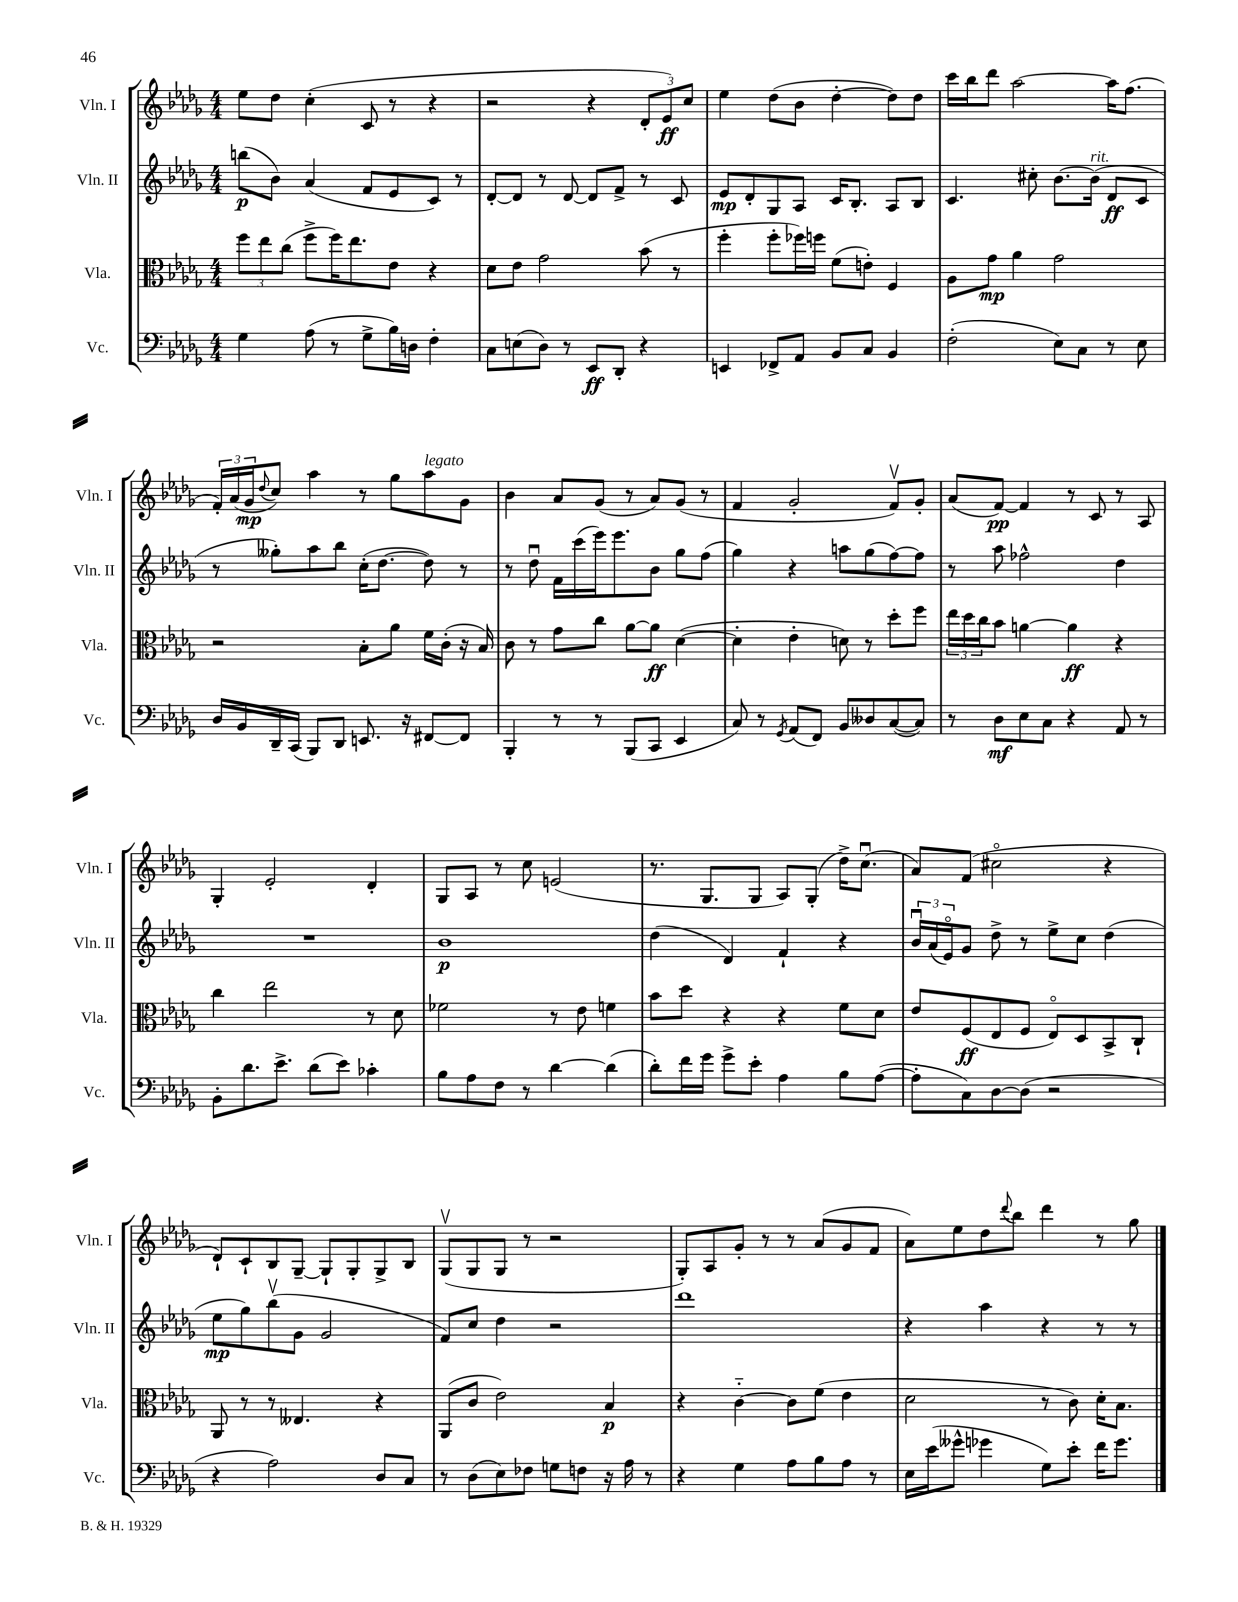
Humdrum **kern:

**kern	**dynam	**kern	**dynam	**kern	**dynam	**kern	**dynam
*part4	*part4	*part3	*part3	*part2	*part2	*part1	*part1
*staff4	*staff4	*staff3	*staff3	*staff2	*staff2	*staff1	*staff1
*I"Vc.	*	*I"Vla.	*	*I"Vln. II	*	*I"Vln. I	*
*I'Vc.	*	*I'Vla.	*	*I'Vln. II	*	*I'Vln. I	*
*clefF4	*	*clefC3	*	*clefG2	*	*clefG2	*
*k[b-e-a-d-g-]	*	*k[b-e-a-d-g-]	*	*k[b-e-a-d-g-]	*	*k[b-e-a-d-g-]	*
*M4/4	*	*M4/4	*	*M4/4	*	*M4/4	*
=25	=25	=25	=25	=25	=25	=25	=25
4G-\	.	12ff\L	.	(8bbn\L	p	8ee-\L	.
.	.	12ee-\	.	.	.	.	.
.	.	.	.	8b-\J)	.	8dd-\J	.
.	.	(12cc\J	.	.	.	.	.
(8A-\	.	8ff^\L	.	(4a-/	.	(4cc'\	.
8r	.	16ff\K)	.	.	.	.	.
.	.	8.ee-\	.	.	.	.	.
8G-^\L	.	.	.	8f/L	.	8c/	.
16B-\L)	.	8e-\J	.	8e-/	.	8r	.
16Dn\JJ	.	.	.	.	.	.	.
4F'\	.	4r	.	8c/J)	.	4r	.
.	.	.	.	8r	.	.	.
=26	=26	=26	=26	=26	=26	=26	=26
8C\L	.	8d-\L	.	[8d-'/L	.	2r	.
(8En\	.	8e-\J	.	8d-/J]	.	.	.
8D-\J)	.	2g-\	.	8r	.	.	.
8r	.	.	.	[8d-/	.	.	.
8EE-/L	ff	.	.	8d-/L]	.	4r	.
8DD-'/J	.	.	.	8f^/J	.	.	.
4r	.	(8b-\	.	8r	.	12d-'/L	.
.	.	.	.	.	.	12e-/)	ff
.	.	8r	.	8c/	.	.	.
.	.	.	.	.	.	12cc/J	.
=27	=27	=27	=27	=27	=27	=27	=27
4EEn/	.	4ff'\	.	8e-/L	mp	4ee-\	.
.	.	.	.	8d-'/	.	.	.
8FF-X^/L	.	8ff'\L	.	8G-/	.	(8dd-\L	.
8AA-/J	.	16ff-X\L)	.	8A-/J	.	8b-\J	.
.	.	16ffn\JJ	.	.	.	.	.
8BB-/L	.	(8f\L	.	16c/KL	.	[4dd-'\	.
.	.	.	.	8.B-'/J	.	.	.
8C/J	.	8en'\J)	.	.	.	.	.
4BB-/	.	4F/	.	8A-/L	.	8dd-\L])	.
.	.	.	.	8B-/J	.	8dd-\J	.
=28	=28	=28	=28	=28	=28	=28	=28
(2F'\	.	8A-\L	.	4.c/	.	16ccc\LL	.
.	.	.	.	.	.	16bb-\J	.
.	.	8g-\J	mp	.	.	8ddd-\J	.
.	.	4a-\	.	.	.	[2aa-\	.
.	.	.	.	8cc#X'\	.	.	.
8E-\L)	.	2g-\	.	[8.b-\L	.	.	.
8C\J	.	.	.	.	.	.	.
!	!	!	!	!LO:TX:a:i:t=rit.	!	!	!
.	.	.	.	(16b-\Jk]	.	.	.
8r	.	.	.	8d-/L	ff	16aa-\KL]	.
.	.	.	.	.	.	(8.ff\J	.
8E-\	.	.	.	8c/J	.	.	.
!!LO:LB:g=z
=29	=29	=29	=29	=29	=29	=29	=29
16D-/LL	.	2r	.	8r	.	24f'/LL)	.
.	.	.	.	.	.	(24a-/	.
16BB-/	.	.	.	.	.	.	.
.	.	.	.	.	.	24g-/J	mp
.	.	.	.	.	.	8qqdd-/	.
16DD-~/	.	.	.	8gg--X'\L)	.	8cc/J)	.
(16CC/JJ	.	.	.	.	.	.	.
8BBB-/L)	.	.	.	8aa-\	.	4aa-\	.
8DD-/J	.	.	.	8bb-\J	.	.	.
8.EEn/	.	8B-'\L	.	(16cc'\KL	.	8r	.
.	.	.	.	[8.dd-\J	.	.	.
.	.	8a-\J	.	.	.	8gg-\L	.
16r	.	.	.	.	.	.	.
!	!	!	!	!	!	!LO:TX:a:i:t=legato	!
[8FF#X/L	.	16f\LL	.	8dd-\])	.	8aa-\	.
.	.	(16c'\JJ	.	.	.	.	.
8FF#/J]	.	16r	.	8r	.	8g-\J	.
.	.	16B-/)	.	.	.	.	.
=30	=30	=30	=30	=30	=30	=30	=30
4BBB-'/	.	8c\	.	8r	.	4b-\	.
.	.	8r	.	8dd-u\	.	.	.
8r	.	8g-\L	.	16f\LL	.	8a-/L	.
.	.	.	.	(16ccc\	.	.	.
8r	.	8cc\J	.	16eee-\J)	.	(8g-/J	.
.	.	.	.	8.eee-\	.	.	.
(8BBB-/L	.	[8a-\L	.	.	.	8r	.
8CC/J	.	8a-\J]	ff	8b-\J	.	8a-/L)	.
4EE-/	.	([4d-\	.	8gg-\L	.	(8g-/J	.
.	.	.	.	(8ff\J	.	8r	.
=31	=31	=31	=31	=31	=31	=31	=31
8C/)	.	4d-'\]	.	4gg-\)	.	4f/	.
8r	.	.	.	.	.	.	.
8qGG-/	.	.	.	.	.	.	.
(8AA-/L	.	4e-'\	.	4r	.	2g-'/	.
8FF/J)	.	.	.	.	.	.	.
8BB-/L	.	8dn\)	.	8aan\L	.	.	.
8D--X/	.	8r	.	(8gg-\	.	.	.
([8C/	.	8dd-'\L	.	[8ff\)	.	8fv/L)	.
8C/J])	.	8ff\J	.	8ff\J]	.	8g-'/J	.
=32	=32	=32	=32	=32	=32	=32	=32
8r	.	24ee-\LL	.	8r	.	(8a-/L	.
.	.	24dd-\	.	.	.	.	.
.	.	24cc\J	.	.	.	.	.
8D-\L	mf	8b-\J	.	8aa-\	.	[8f/J)	pp
8E-\	.	[4an\	.	2ff-X^^\	.	4f/]	.
8C\J	.	.	.	.	.	.	.
4r	.	4a\]	ff	.	.	8r	.
.	.	.	.	.	.	8c/	.
8AA-/	.	4r	.	4dd-\	.	8r	.
8r	.	.	.	.	.	8A-/	.
!!LO:LB:g=z
=33	=33	=33	=33	=33	=33	=33	=33
8BB-'\L	.	4cc\	.	1r	.	4G-'/	.
8.d-\	.	.	.	.	.	.	.
.	.	2ee-\	.	.	.	2e-'/	.
8.e-^\J	.	.	.	.	.	.	.
(8d-\L	.	.	.	.	.	.	.
8e-\J)	.	.	.	.	.	.	.
4c-X'\	.	8r	.	.	.	4d-'/	.
.	.	8d-\	.	.	.	.	.
=34	=34	=34	=34	=34	=34	=34	=34
8B-\L	.	2f-X\	.	1b-	p	8G-/L	.
8A-\	.	.	.	.	.	8A-/J	.
8F\J	.	.	.	.	.	8r	.
8r	.	.	.	.	.	8cc\	.
[4d-\	.	8r	.	.	.	(2en/	.
.	.	8e-\	.	.	.	.	.
(4d-\]	.	4fn\	.	.	.	.	.
=35	=35	=35	=35	=35	=35	=35	=35
8d-'\L)	.	8b-\L	.	(4dd-\	.	8.r	.
16f\L	.	8dd-\J	.	.	.	.	.
16g-\JJ	.	.	.	.	.	8.G-/L	.
8g-^\L	.	4r	.	4d-/)	.	.	.
8e-'\J	.	.	.	.	.	8G-/J	.
4A-\	.	4r	.	4f`/	.	8A-/L)	.
.	.	.	.	.	.	(8G-'/J	.
8B-\L	.	8f\L	.	4r	.	16dd-^\KL)	.
.	.	.	.	.	.	(8.ccu\J	.
([8A-\J	.	8d-\J	.	.	.	.	.
=36	=36	=36	=36	=36	=36	=36	=36
8A-'\L]	.	8e-/L	.	24b-u/LL	.	8a-/L)	.
.	.	.	.	(24a-/	.	.	.
.	.	.	.	24e-/J)	.	.	.
8C\)	.	(8F/	ff	8g-/J	.	(8f/J	.
[8D-\	.	8E-/	.	8dd-^\	.	2cc#X\	.
(8D-\J]	.	8F/J	.	8r	.	.	.
2r	.	8E-/L)	.	8ee-^\L	.	.	.
.	.	8D-/	.	8cc\J	.	.	.
.	.	8BB-^/	.	(4dd-\	.	4r	.
.	.	8C`/J	.	.	.	.	.
!!LO:LB:g=z
=37	=37	=37	=37	=37	=37	=37	=37
4r	.	8AA-/	.	8ee-\L	mp	8d-`/L)	.
.	.	8r	.	8gg-\)	.	8c`/	.
2A-\)	.	8r	.	(8bb-v\	.	8B-/	.
.	.	4.E--X/	.	8g-\J	.	[8G-~/J	.
.	.	.	.	2g-/	.	8G-`/L]	.
.	.	.	.	.	.	8G-'/	.
8D-/L	.	4r	.	.	.	8G-^/	.
8C/J	.	.	.	.	.	8B-/J	.
=38	=38	=38	=38	=38	=38	=38	=38
8r	.	(8AA-/L	.	8f/L)	.	(8G-v/L	.
(8D-\L	.	8c/J	.	8cc/J	.	8G-/	.
8E-\)	.	2e-\)	.	4dd-\	.	8G-/J	.
8F-X\J	.	.	.	.	.	8r	.
8Gn\L	.	.	.	2r	.	2r	.
8Fn\J	.	.	.	.	.	.	.
16r	.	4B-/	p	.	.	.	.
16A-\	.	.	.	.	.	.	.
8r	.	.	.	.	.	.	.
=39	=39	=39	=39	=39	=39	=39	=39
4r	.	4r	.	1ddd-	.	8G-'/L)	.
.	.	.	.	.	.	8A-/	.
4G-\	.	[4c\	.	.	.	8g-'/J	.
.	.	.	.	.	.	8r	.
8A-\L	.	8c\L]	.	.	.	8r	.
8B-\	.	(8f\J	.	.	.	(8a-/L	.
8A-\J	.	4e-\	.	.	.	8g-/	.
8r	.	.	.	.	.	8f/J	.
=40	=40	=40	=40	=40	=40	=40	=40
16E-\LL	.	2d-\	.	4r	.	8a-\L)	.
(16e-\J	.	.	.	.	.	.	.
8g--X^^\J	.	.	.	.	.	8ee-\	.
4g-X\	.	.	.	4aa-\	.	8dd-\	.
.	.	.	.	.	.	8qqddd-/	.
.	.	.	.	.	.	8bb-\J	.
8G-\L)	.	8r	.	4r	.	4ddd-\	.
8e-'\J	.	8c\)	.	.	.	.	.
16f\KL	.	16d-'\KL	.	8r	.	8r	.
8.g-\J	.	8.B-\J	.	.	.	.	.
.	.	.	.	8r	.	8gg-\	.
==	==	==	==	==	==	==	==
*-	*-	*-	*-	*-	*-	*-	*-
